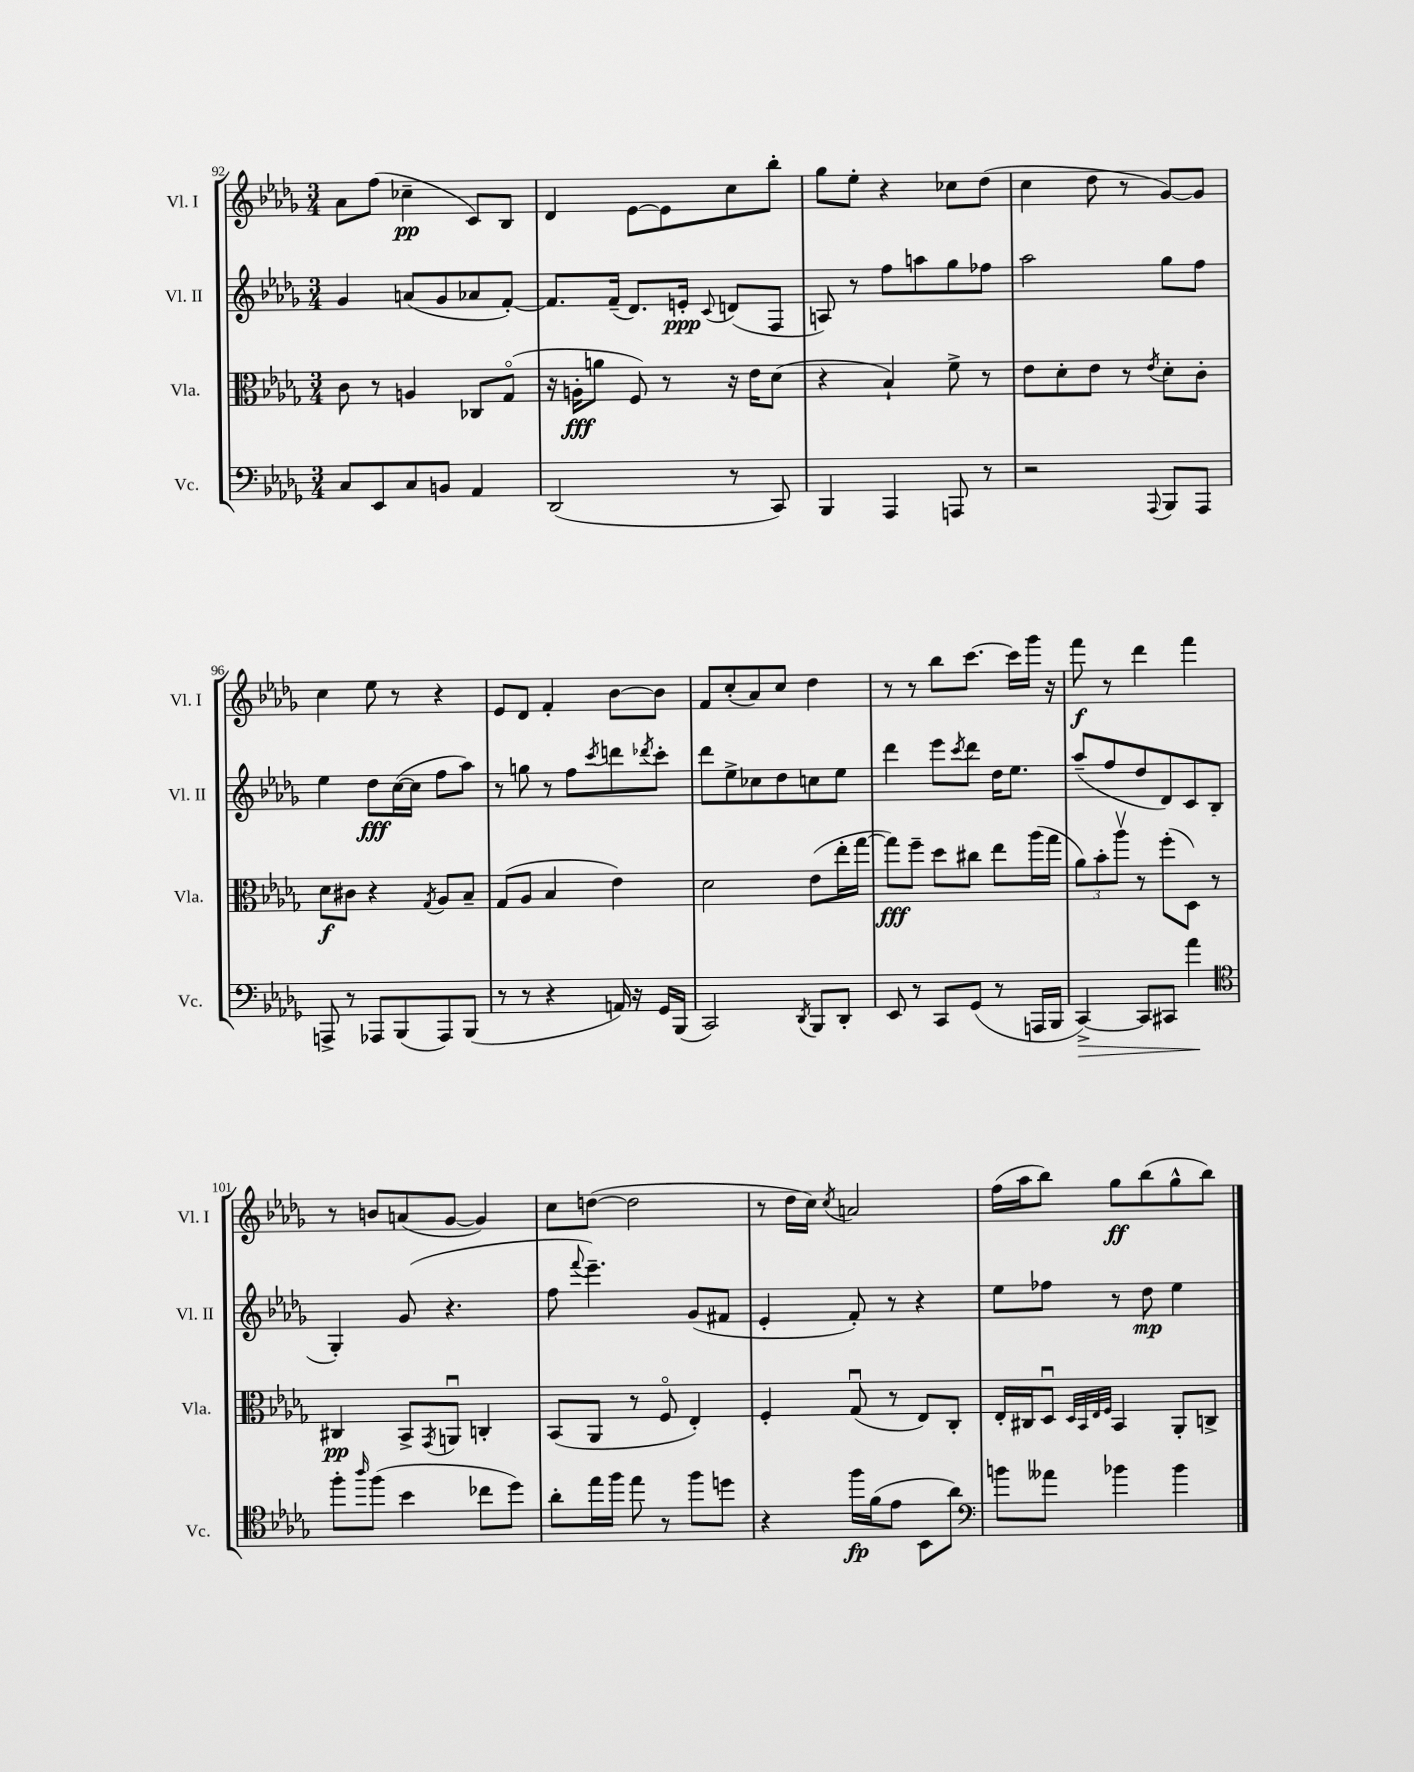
<<
\new StaffGroup <<
\new Staff = "s0" \with { instrumentName = "Vl. I" shortInstrumentName = "Vl. I" } {
    \clef treble \key des \major \numericTimeSignature \time 3/4
    aes'8 f''8( ces''4--\pp c'8) bes8 |
    des'4 ees'8~ ees'8 c''8 bes''8-. |
    ges''8 ees''8-. r4 ces''8 des''8( |
    c''4 des''8 r8 ges'8~) ges'8 |
    c''4 ees''8 r8 r4 |
    ees'8 des'8 f'4-. bes'8~ bes'8 |
    f'8 c''8-.( aes'8) c''8 des''4 |
    r8 r8 bes''8 c'''8.~ c'''16 ges'''16 r16 |
    f'''8\f r8 des'''4 f'''4 |
    r8 b'8 a'8( ges'8~ ges'4) |
    c''8 d''8~( d''2 |
    r8 des''16 c''16) \acciaccatura { c''8 } a'2 |
    f''16( aes''16 bes''8) ges''8\ff bes''8( ges''8-^ bes''8) \bar "|." |
}
\new Staff = "s1" \with { instrumentName = "Vl. II" shortInstrumentName = "Vl. II" } {
    \clef treble \key des \major \numericTimeSignature \time 3/4
    ges'4 a'8( ges'8 aes'8 f'8~-.) |
    f'8. f'16--( des'8.) e'16-.\ppp \appoggiatura { c'8 } d'8( f8 |
    a8) r8 f''8 a''8 ges''8 fes''8 |
    aes''2 ges''8 f''8 |
    ees''4 des''8\fff c''16~( c''16 f''8 aes''8) |
    r8 g''8 r8 f''8 \acciaccatura { c'''8 } d'''8 \acciaccatura { des'''8 } c'''8-. |
    des'''8 ees''8-> ces''8 des''8 c''8 ees''8 |
    des'''4 ees'''8 \acciaccatura { c'''8 } des'''8 des''16 ees''8. |
    aes''8--( f''8 des''8 des'8) c'8 bes8( |
    ges4-.) ges'8( r4. |
    f''8 \appoggiatura { f'''8 } ees'''4.--) ges'8( fis'8 |
    ees'4-. f'8-.) r8 r4 |
    ees''8 fes''8 r8 des''8\mp ees''4 \bar "|." |
}
\new Staff = "s2" \with { instrumentName = "Vla." shortInstrumentName = "Vla." } {
    \clef alto \key des \major \numericTimeSignature \time 3/4
    c'8 r8 a4 ces8 ges8\flageolet( |
    r16 a16-.\fff a'8 f8) r8 r16 ees'16 des'8( |
    r4 bes4-!) f'8-> r8 |
    ees'8 des'8-. ees'8 r8 \acciaccatura { ees'8 } des'8-. c'8-. |
    des'8\f cis'8 r4 \acciaccatura { ges8 } aes8 bes8-- |
    ges8( aes8 bes4 ees'4) |
    des'2 ees'8( ees''16-. ges''16~ |
    ges''8\fff) f''8-- des''8 cis''8 ees''8 aes''16( ges''16 |
    \tuplet 3/2 { aes'8) bes'8-. aes''8\upbow } r8 f''8-.( des8) r8 |
    cis4\pp bes,8-> \acciaccatura { ges,8 } a,8\downbow c4-. |
    bes,8( aes,8 r8 f8\flageolet ees4-.) |
    f4-. ges8\downbow( r8 ees8) c8-. |
    ees16-. cis16 des8\downbow \grace { des32 bes,32 ees32 f32 } bes,4 aes,8-. c8-> \bar "|." |
}
\new Staff = "s3" \with { instrumentName = "Vc." shortInstrumentName = "Vc." } {
    \clef bass \key des \major \numericTimeSignature \time 3/4
    c8 ees,8 c8 b,8 aes,4 |
    des,2( r8 c,8) |
    bes,,4 aes,,4 a,,8 r8 |
    r2 \appoggiatura { aes,,8 } bes,,8 aes,,8 |
    a,,8-> r8 aes,,8 bes,,8( aes,,8) bes,,8( |
    r8 r8 r4 a,16) r16 ges,16 bes,,16( |
    c,2) \acciaccatura { des,8 } bes,,8 des,8-. |
    ees,8 r8 c,8 ges,8( r8 a,,16 bes,,16 |
    c,4~->\>) c,8 cis,8 aes'4\! |
    \clef tenor f''8-. \grace { aes''16 } f''8( bes'4 ces''8 des''8) |
    aes'8-. ees''16 f''16 ees''8 r8 f''8 d''8 |
    r4 f''16\fp f'16( ees'8 bes,8 aes'8) |
    \clef bass b'8 aeses'8 bes'4 bes'4 \bar "|." |
}
>>
>>
\layout { \context { \Score currentBarNumber = #92 } }
